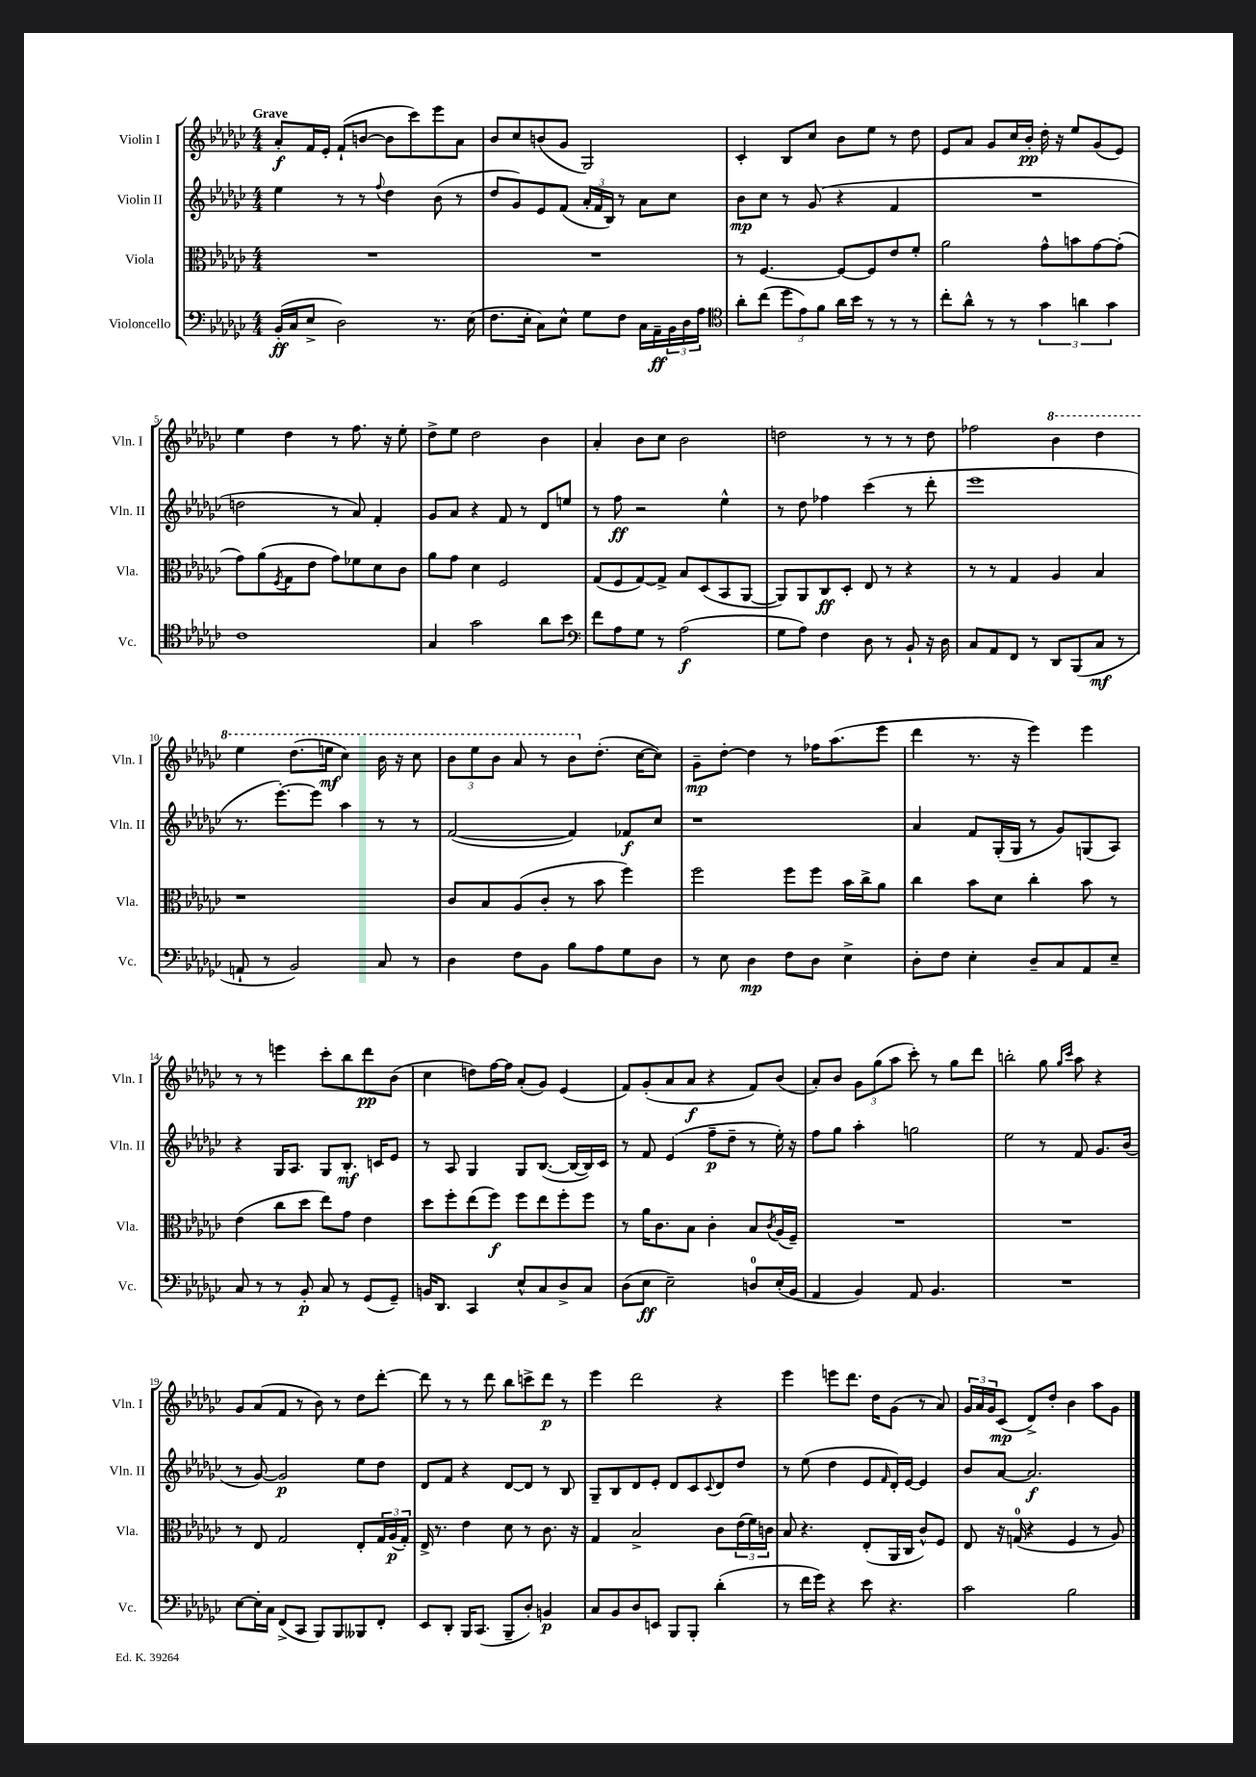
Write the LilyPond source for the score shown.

<<
\new StaffGroup <<
\new Staff = "s0" \with { instrumentName = "Violin I" shortInstrumentName = "Vln. I" } {
    \clef treble \key ges \major \numericTimeSignature \time 4/4 \tempo "Grave"
    aes'8-.\f f'16 ees'16-. f'8-!( b'8~ b'8 ces'''8) ees'''8 aes'8 |
    bes'8 ces''8 b'8( ges'8 ges2) |
    ces'4-. bes8 ces''8 bes'8 ees''8 r8 des''8 |
    ees'8 aes'8 ges'8 ces''16 bes'16-.\pp des''16-. r16 ees''8 ges'8( ees'8) |
    ees''4 des''4 r8 f''8. r16 ees''8-. |
    des''8-> ees''8 des''2 bes'4 |
    aes'4-. bes'8 ces''8 bes'2 |
    d''2 r8 r8 r8 d''8 |
    fes''2 \ottava #1 bes''4 des'''4 |
    ees'''4 des'''8.( e'''16\mf ces'''4) bes''16 r16 ces'''8 |
    \tuplet 3/2 { bes''8 ees'''8 bes''8 } aes''8 r8 bes''8 \ottava #0 des''8.-.( ces''16~ ces''8) |
    ges'8--\mp des''8~-. des''4 r8 fes''16 aes''8.( ees'''8 |
    des'''4 r8. r16 ees'''4) ees'''4 |
    r8 r8 e'''4 ces'''8-. bes''8 des'''8\pp bes'8( |
    ces''4 d''8) f''16~ f''16 aes'8-.( ges'8) ees'4( |
    f'8) ges'8-.( aes'8 aes'8\f r4 f'8) bes'8( |
    aes'8-.) bes'8 \tuplet 3/2 { ges'8 ges''8( aes''8 } ces'''8-.) r8 ges''8 des'''8 |
    b''2-. ges''8 \grace { ges''16 ces'''16 } aes''8 r4 |
    ges'8 aes'8( f'8 r8 bes'8) r8 des''8 des'''8~-. |
    des'''8 r8 r8 des'''8 bes''8 c'''8-> des'''8\p r8 |
    ees'''4 des'''2 r4 |
    ees'''4 e'''8 des'''8. des''16 ges'8( r8 aes'8) |
    \tuplet 3/2 { ges'16 aes'16 ges'16 } ces'8\mp( des'8->) des''8-. bes'4 aes''8 ges'8 \bar "|." |
}
\new Staff = "s1" \with { instrumentName = "Violin II" shortInstrumentName = "Vln. II" } {
    \clef treble \key ges \major \numericTimeSignature \time 4/4
    ees''4 r8 r8 \appoggiatura { f''8 } des''4 bes'8( r8 |
    des''8 ges'8) ees'8 f'8( \tuplet 3/2 { aes'16-. f'16 bes16) } r8 aes'8 ces''8 |
    bes'8\mp ces''8 r8 ges'8( r4 f'4 |
    R1 |
    d''2 r8 aes'8) f'4-. |
    ges'8 aes'8 r4 f'8 r8 des'8 e''8 |
    r8 f''8\ff r2 ees''4-^ |
    r8 des''8 fes''4 ces'''4( r8 des'''8-. |
    ees'''1 |
    r8. ees'''8.~-.) ees'''8 aes''4 r8 r8 |
    f'2~( f'4) fes'8\f ces''8 |
    r1 |
    aes'4 f'8 ges16-.( ges16 r8 ges'8) g8( aes8) |
    r4 ges16 aes8. ges8 bes8.-.\mf c'16 ees'8 |
    r8 aes8 ges4 ges8 bes8.~( bes16~ bes16) ces'16 |
    r8 f'8 ees'4( f''8--\p des''8-- r8 ees''16-.) r16 |
    f''8 ges''8 aes''4-. g''2 |
    ees''2 r8 f'8 ges'8. bes'16( |
    r8 ges'8~) ges'2\p ees''8 des''8 |
    des'8 f'8 r4 des'8~ des'8 r8 bes8 |
    ges8-- bes8 des'8 ees'8-. des'8 ces'8 \appoggiatura { ces'8 } des'8 des''8 |
    r8 ees''8( des''4 ees'8 \grace { f'16 } des'16-.) ees'16~ ees'4 |
    bes'8 aes'8~ aes'2.\f \bar "|." |
}
\new Staff = "s2" \with { instrumentName = "Viola" shortInstrumentName = "Vla." } {
    \clef alto \key ges \major \numericTimeSignature \time 4/4
    R1 |
    R1 |
    r8 f4.~ f8~ f8 ees'8 f'8-. |
    aes'2 ges'8-^ b'8 ges'8~ ges'8-.( |
    ges'8) aes'8( \acciaccatura { f8 } ges8 ees'8 ges'8) fes'8 des'8 ces'8 |
    aes'8 ges'8 des'4 f2 |
    ges8( f8 ges8~) ges8-> bes8 des8( bes,8 aes,8~ |
    aes,8) aes,8 ces8\ff des8-. ees8 r8 r4 |
    r8 r8 ges4 aes4 bes4 |
    r1 |
    ces'8 bes8 aes8( ces'8-. r8 bes'8 f''4) |
    f''2 f''8 f''8 bes'16 ces''16-> aes'8 |
    ces''4 bes'8 des'8 ces''4-. bes'8 r8 |
    ees'4( ces''8 des''8 ees''8) ges'8 ees'4 |
    des''8 f''8-. ees''8( f''8\f) f''8 ees''8 f''8-. f''8 |
    r8 aes'16 ces'8. bes8 ces'4-. bes8 \acciaccatura { ces'8 } aes16( f16--) |
    R1 |
    R1 |
    r8 ees8 ges2 ees8-. \tuplet 3/2 { ges16 aes16\p( ges16-.) } |
    ees16-> r8. ees'4 des'8 r8 ces'8. r16 |
    ges4 bes2-> ces'8 \tuplet 3/2 { ees'16( f'16) c'16 } |
    bes8 r4. ees8-.( aes,16 ces16 ces'8-^) f8 |
    ees8 r16 g16-0( r4 f4 r8 aes8) \bar "|." |
}
\new Staff = "s3" \with { instrumentName = "Violoncello" shortInstrumentName = "Vc." } {
    \clef bass \key ges \major \numericTimeSignature \time 4/4
    bes,16-.\ff( ces16 ees8-> des2) r8. ees16( |
    f8. ees16-. ces8) ees8-^ ges8 f8 ces16 aes,16--\ff \tuplet 3/2 { bes,16 des16 aes16 } |
    \clef tenor aes'8-. ces''8( \tuplet 3/2 { des''8 ees'8) f'8 } aes'16 bes'16 r8 r8 r8 |
    ces''8-. aes'8-^ r8 r8 \tuplet 3/2 { ges'4 a'4 ges'4 } |
    ces'1 |
    ges4 ges'2 aes'8 bes'8 |
    \clef bass f'8 aes8 ges8 r8 aes2\f( |
    ges8 aes8) f4 des8 r8 bes,8-! r16 des16 |
    ces8 aes,8 f,8 r8 des,8 bes,,8( ces8\mf r8 |
    a,8-! r8 bes,2) ces8 r8 |
    des4 f8 bes,8 bes8 aes8 ges8 des8 |
    r8 ees8 des4\mp f8 des8 ees4-> |
    des8-. f8 ees4-. des8-- ces8 aes,8 ees8-- |
    ces8 r8 r8 bes,8-.\p ces8 r8 ges,8( ges,8--) |
    b,16 des,8. ces,4 ees8-^ ces8 des8-> ces8 |
    des8( ees8\ff ees2--) d8-0 ees16-.( bes,16 |
    aes,4 bes,4) aes,8 bes,4. |
    R1 |
    ees8~ ees16-. ces16 f,8->( ces,8 bes,,8) bes,,8 beses,,8 f,8-. |
    ees,8 des,8-. bes,,16 ces,8.( bes,,8-- des8-.) b,4\p |
    ces8 bes,8 des8 e,8 bes,,8 bes,,8-. des'4-.( |
    r8 f'16 ges'16) r4 ees'8 r4. |
    ces'2 bes2 \bar "|." |
}
>>
>>
